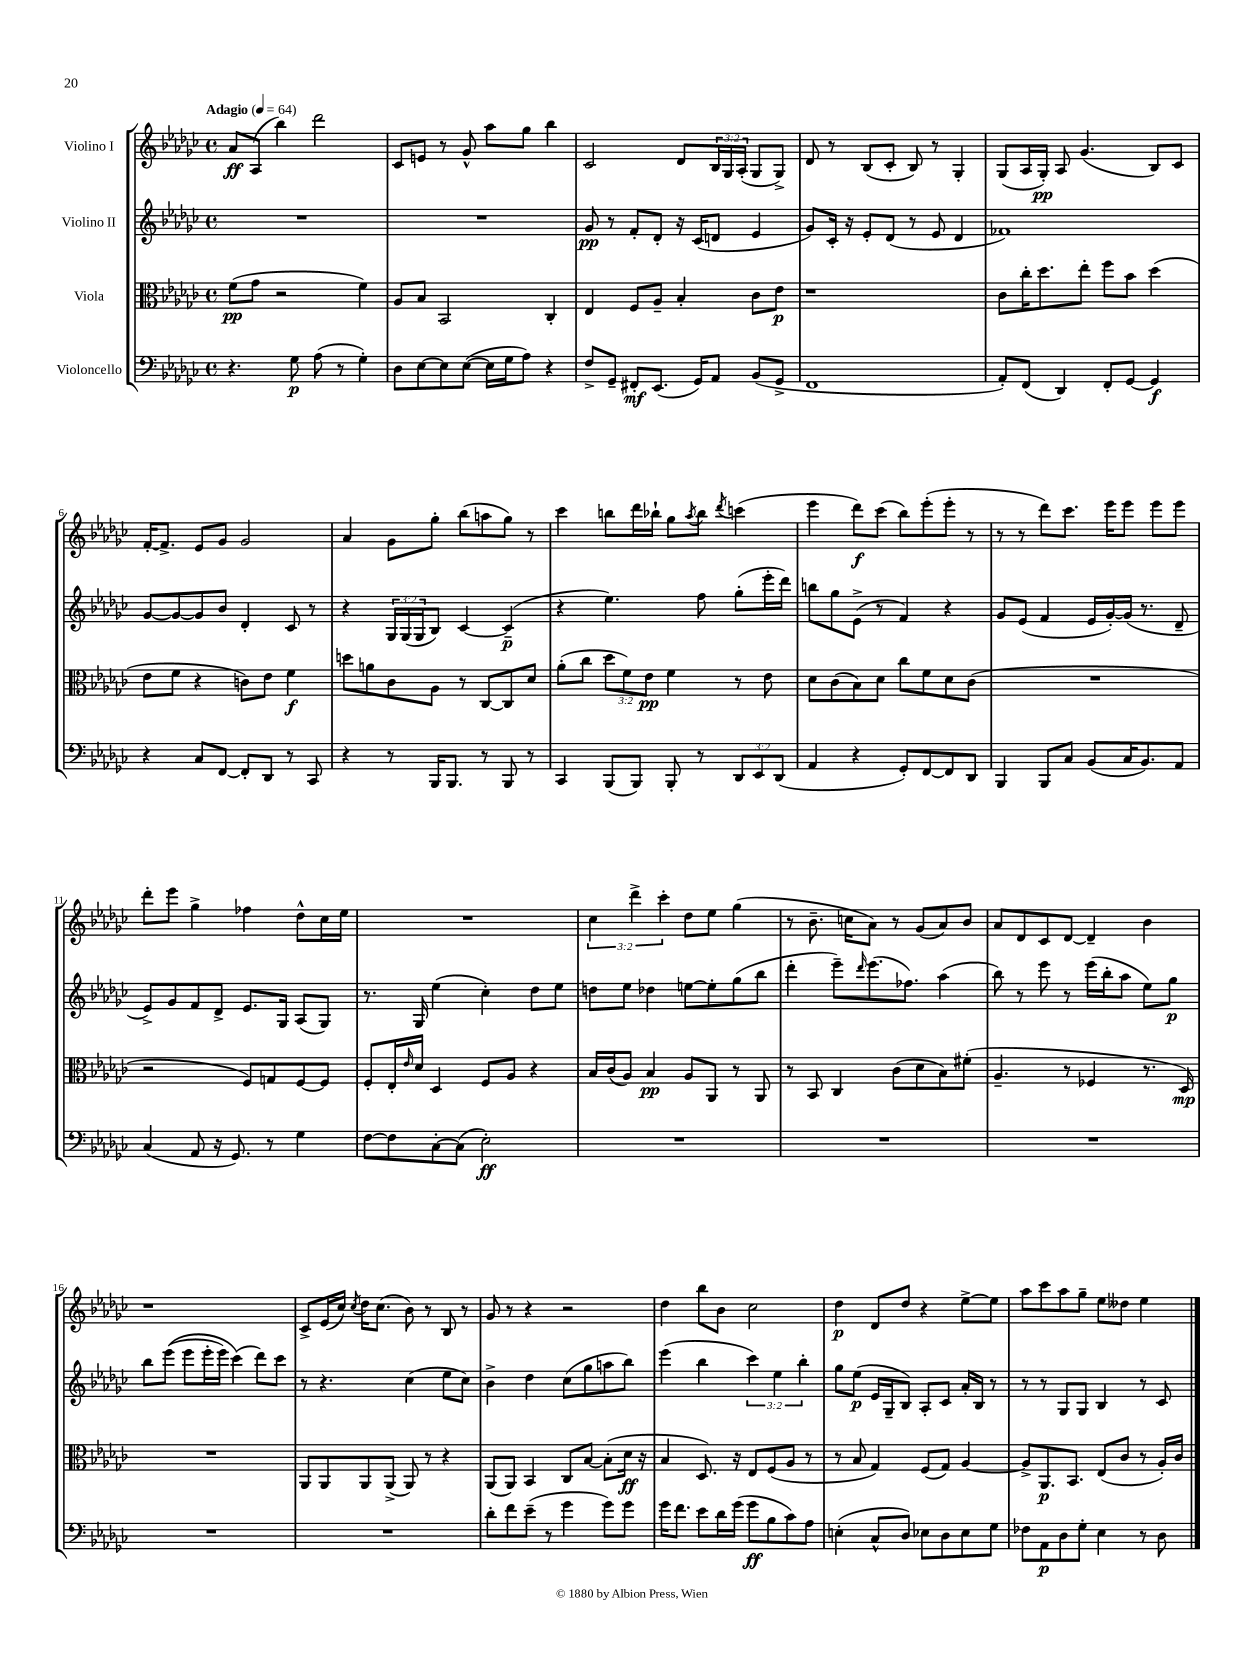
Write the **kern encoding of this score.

**kern	**kern	**kern	**kern
*staff4	*staff3	*staff2	*staff1
*clefF4	*clefC3	*clefG2	*clefG2
*k[b-e-a-d-g-c-]	*k[b-e-a-d-g-c-]	*k[b-e-a-d-g-c-]	*k[b-e-a-d-g-c-]
*M4/4	*M4/4	*M4/4	*M4/4
*met(c)	*met(c)	*met(c)	*met(c)
*MM64	*MM64	*MM64	*MM64
4.r	(8f\L	1r	8a-/L
.	8g-\J	.	(8A-/J
.	2r	.	4bb-\)
8G-\	.	.	.
(8A-\	.	.	2ddd-\
8r	.	.	.
4G-'\)	4f\)	.	.
=	=	=	=
8D-\L	8A-/L	1r	8c-/L
[8E-\	8B-/J	.	8e/J
8E-\]	2BB-/	.	8r
([8E-\J	.	.	8g-^^/
16E-\]LL	.	.	8aa-\L
16G-\J	.	.	.
8A-\J)	.	.	8gg-\J
4r	4C-'/	.	4bb-\
=	=	=	=
8F^/L	4E-/	8g-/	2c-/
8GG-~/J	.	8r	.
8FF#'/L	8F/L	8f'/L	.
(8.EE-/J	8A-~/J	8d-'/J	.
.	4B-'/	16r	8d-/L
16GG-/LK)	.	(16c-/LK	.
8AA-/J	.	8d/J	24B-/L
.	.	.	24G-/
.	.	.	(24A-'/JJ
(8BB-/L	8c-\L	4e-/	8G-/L
8GG-^/J	8e-\J	.	8G-^/J)
=	=	=	=
1FF	1r	8g-/L)	8d-/
.	.	16c-'/Jk	8r
.	.	16r	.
.	.	8e-'/L	(8B-/L
.	.	(8d-/J	8c-'/J
.	.	8r	8B-/)
.	.	8e-/	8r
.	.	4d-/	4G-'/
=	=	=	=
8AA-'/L)	8c-\L	1f-)	(8G-/L
(8FF/J	16cc-'\K	.	16A-/L
.	8.dd-\	.	16G-'/JJ)
4DD-/)	.	.	8A-/
.	8ee-'\J	.	(4.g-/
8FF'/L	8ff\L	.	.
[8GG-/J	8b-\J	.	.
4GG-/]	(4dd-\	.	8B-/L)
.	.	.	8c-/J
=	=	=	=
4r	8e-\L	[8g-/L	[16f'/LK
.	.	.	8.f^/]J
.	8f\J	8g-/_	.
8C-/L	4r	8g-/]	8e-/L
[8FF/J	.	8b-/J	8g-/J
8FF'/]L	8c\L)	4d-'/	2g-/
8DD-/J	8e-\J	.	.
8r	4f\	8c-/	.
8CC-/	.	8r	.
=	=	=	=
4r	8dd\L	4r	4a-/
.	8a\	.	.
8r	8c-\	24G-/LL	8g-\L
.	.	(24G-/	.
.	.	24G-/J	.
16BBB-/LK	8A-\J	8B-/J)	8gg-'\J
8.BBB-/J	.	.	.
.	8r	[4c-/	(8bb-\L
8r	[8C-/L	.	8aa\
8BBB-/	8C-/]	(4c-~/]	8gg-\J)
8r	8d-/J	.	8r
=	=	=	=
4CC-/	(8a-'\L	4r	4ccc-\
.	8cc-\J	.	.
(8BBB-/L	12dd-\L	4.ee-\)	8bb\L
.	12f\)	.	.
8BBB-/J)	.	.	16ddd-\L
.	12e-\J	.	.
.	.	.	16bb-`\JJ
8BBB-'/	4f\	.	8gg-\L
.	.	.	8qaa-/
8r	.	8ff\	8bb-\J
.	.	.	8qddd-/
12DD-/L	8r	(8gg-'\L	(4ccc\
12EE-/	.	.	.
.	8e-\	16eee-'\L	.
(12DD-/J	.	.	.
.	.	16ddd-\JJ)	.
=	=	=	=
4AA-/	8d-\L	8bb\L	4eee-\
.	(8c-\	8gg-\	.
4r	8B-\)	(8e-^\J	8ddd-\L)
.	8d-\J	8r	(8ccc-\J
8GG-'/L)	8cc-\L	4f/)	8bb-\L)
[8FF/	8f\	.	(8eee-'\
8FF/]	8d-\	4r	8eee-'\J
8DD-/J	(8c-\J	.	8r
=	=	=	=
4BBB-/	1r	8g-/L	8r
.	.	(8e-/J	8r
8BBB-/L	.	4f/	8ddd-\L)
8C-/J	.	.	8.ccc-\J
(8BB-/L	.	16e-/LL	.
.	.	[16g-'/)	16eee-\LK
16C-/K	.	(16g-/]JJ	8eee-\J
8.BB-/)	.	8.r	.
.	.	.	8eee-\L
8AA-/J	.	8d-~/	8eee-\J
=	=	=	=
(4C-/	2r	8e-^/L)	8ddd-'\L
.	.	8g-/	8eee-\J
8AA-/	.	8f/	4gg-^\
16r	.	8d-^/J	.
8.GG-/)	.	.	.
.	8F/L)	8.e-/L	4ff-\
8r	8G/	.	.
.	.	16G-/Jk	.
4G-\	[8F/	(8A-/L	8dd-^^\L
.	8F/]J	8G-/J)	16cc-\L
.	.	.	16ee-\JJ
=	=	=	=
[8F\L	8F'/L	8.r	1r
8F\]	16E-'/L	.	.
.	16qqe-/	.	.
.	16d-/JJ	16G-/	.
[8C-'\	4D-/	(4ee-\	.
(8C-\]J	.	.	.
2E-'\)	8F/L	4cc-'\)	.
.	8A-/J	.	.
.	4r	8dd-\L	.
.	.	8ee-\J	.
=	=	=	=
1r	16B-/LL	8dd\L	6cc-\
.	(16c-/J	.	.
.	8A-/J)	8ee-\J	.
.	.	.	6ddd-^\
.	4B-/	4dd-\	.
.	.	.	6ccc-'\
.	8A-/L	[8ee\L	8dd-\L
.	8AA-/J	8ee'\]	8ee-\J
.	8r	(8gg-\	(4gg-\
.	8AA-/	8bb-\J	.
=	=	=	=
1r	8r	4ddd-'\	8r
.	8BB-/	.	8.b-~\
.	4C-/	8eee-~\L)	.
.	.	.	16cc\LK
.	.	16qqddd-/	.
.	.	(8.eee-\	8a-\J)
.	(8c-\L	.	8r
.	.	8.ff-\J)	.
.	8d-\	.	(8g-/L
.	8B-\)	(4aa-\	8a-/)
.	(8f#'\J	.	8b-/J
=	=	=	=
1r	4.A-~/	8bb-\)	8a-/L
.	.	8r	8d-/
.	.	8eee-\	8c-/
.	8r	8r	[8d-/J
.	4F-/	(16eee-\LL	4d-~/]
.	.	16bb-'\J	.
.	.	8aa-\J	.
.	8.r	8ee-\L)	4b-\
.	.	8gg-\J	.
.	16D-/)	.	.
=	=	=	=
1r	1r	8bb-\L	1r
.	.	&((8eee-\J	.
.	.	8eee-\L	.
.	.	16eee-'\L	.
.	.	16eee-\JJ)	.
.	.	(4ccc-\&)	.
.	.	8ddd-\L)	.
.	.	8ccc-\J	.
=	=	=	=
1r	8AA-/L	8r	8c-^/L
.	8AA-/	4.r	(16e-/L
.	.	.	16cc-/JJ)
.	.	.	8qcc-/
.	8AA-/	.	16dd-\LK
.	.	.	(8.cc-\J
.	(8AA-^/J	.	.
.	8AA-/)	(4cc-\	8b-\)
.	8r	.	8r
.	4r	8ee-\L	8B-/
.	.	8cc-\J)	8r
=	=	=	=
8d-'\L	(8AA-/L	4b-^\	8g-/
8f\	8AA-/J)	.	8r
(8e-~\J	4BB-/	4dd-\	4r
8r	.	.	.
4g-\	8C-/L	(8cc-\L	2r
.	[8B-/J	8gg-\	.
8g-\L)	(8B-'\]L	8aa\	.
8g-\J	16d-\Jk	8bb-\J)	.
.	16r	.	.
=	=	=	=
16g-\LK	4B-/	(4eee-\	4dd-\
8.f\J	.	.	.
8e-\L	8.D-/)	4bb-\	8bb-\L
16d-\L	.	.	8b-\J
(16g-\JJ	16r	.	.
8g-\L	8E-/L	6ccc-\)	2cc-\
8B-\	(8F/	.	.
.	.	6ee-\	.
8c-\)	8A-/J	.	.
.	.	6bb-'\	.
8A-\J	8r	.	.
=	=	=	=
(4E'\	8r	8gg-\L	4dd-\
.	8B-/	(8ee-\J	.
8C-^^/L	4G-/)	16e-/LL	8d-/L
.	.	16G-~/J	.
8D-/J)	.	8B-/J)	8dd-/J
8E-\L	(8F/L	8A-'/L	4r
8D-\	8G-/J)	8c-/J	.
8E-\	[4A-/	16a-'/LL	[8ee-^\L
.	.	16B-/JJ	.
8G-\J	.	8r	8ee-\]J
=	=	=	=
8F-\L	8A-^/]L	8r	8aa-\L
8AA-\	8.AA-/	8r	8ccc-\
8D-\	.	8G-/L	8aa-\
.	8.BB-/J	.	.
8G-'\J	.	8G-/J	8gg-~\J
4E-\	(8E-/L	4B-/	8ee-\L
.	8c-/J	.	8dd--\J
8r	8r	8r	4ee-\
8D-\	16A-'/LL)	8c-/	.
.	16c-/JJ	.	.
==	==	==	==
*-	*-	*-	*-
